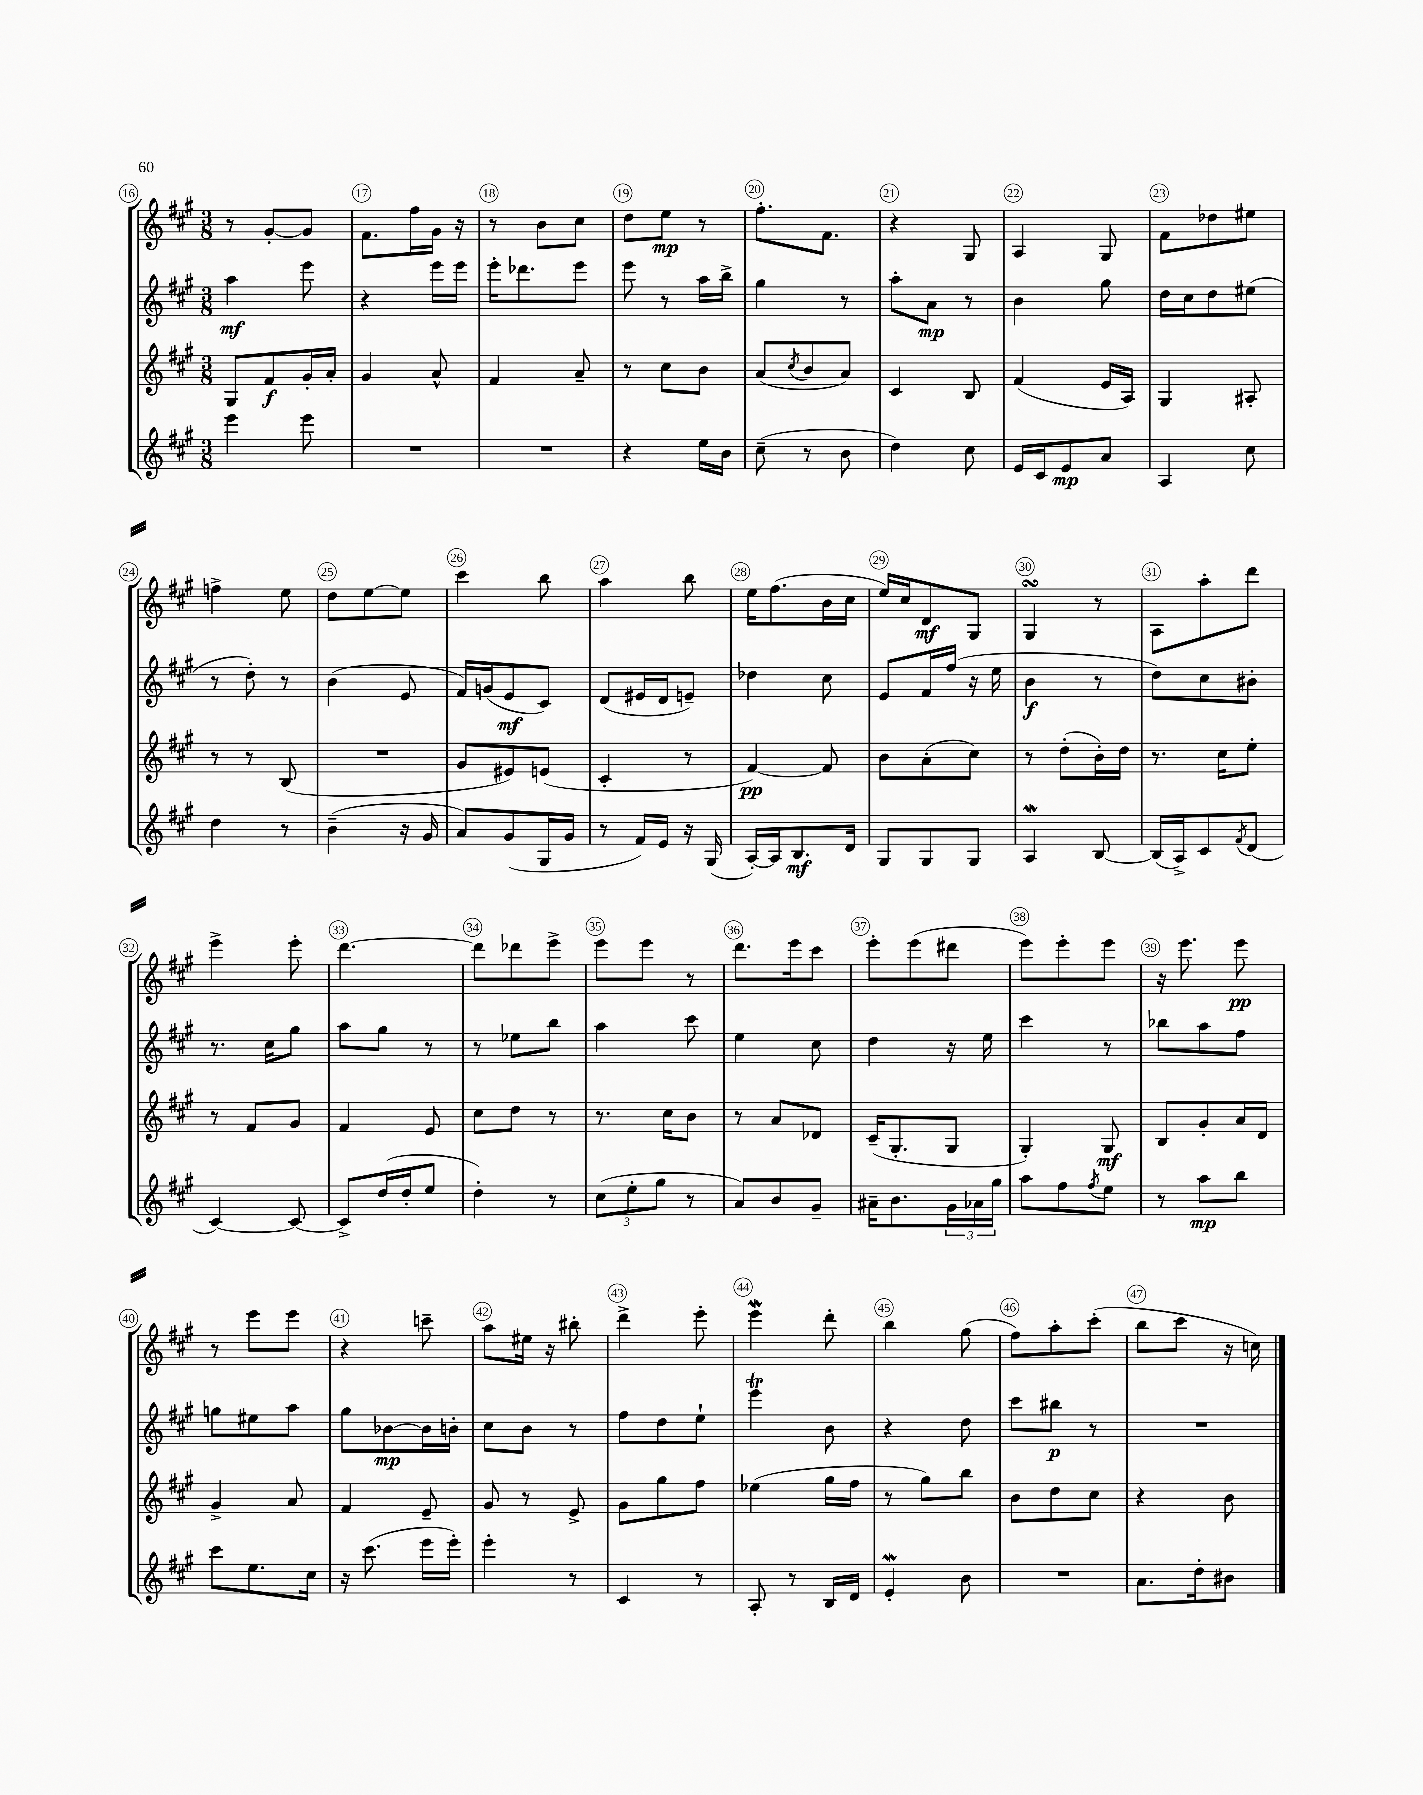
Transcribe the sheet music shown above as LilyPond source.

<<
\new StaffGroup <<
\new Staff = "s0" {
    \clef treble \key a \major \numericTimeSignature \time 3/8
    r8 gis'8~-. gis'8 |
    fis'8. fis''16 gis'16 r16 |
    r8 b'8 cis''8 |
    d''8 e''8\mp r8 |
    fis''8.-. fis'8. |
    r4 gis8 |
    a4 gis8 |
    fis'8 des''8 eis''8 |
    f''4-> e''8 |
    d''8 e''8~ e''8 |
    cis'''4 b''8 |
    a''4 b''8 |
    e''16 fis''8.( b'16 cis''16 |
    e''16) cis''16 d'8\mf gis8 |
    gis4\turn r8 |
    a8 a''8-. d'''8 |
    e'''4-> e'''8-. |
    d'''4.~ |
    d'''8 des'''8 e'''8-> |
    e'''8 e'''8 r8 |
    d'''8. e'''16 cis'''8 |
    e'''8-. e'''8( dis'''8 |
    e'''8) e'''8-. e'''8 |
    r16 e'''8. e'''8\pp |
    r8 e'''8 e'''8 |
    r4 c'''8-- |
    a''8 eis''16 r16 bis''8-. |
    d'''4-> e'''8-. |
    e'''4\mordent d'''8-. |
    b''4 gis''8( |
    fis''8) a''8-. cis'''8-.( |
    b''8 cis'''8 r16 c''16) \bar "|." |
}
\new Staff = "s1" {
    \clef treble \key a \major \numericTimeSignature \time 3/8
    a''4\mf e'''8 |
    r4 e'''16 e'''16 |
    e'''16-. des'''8. e'''8 |
    e'''8 r8 a''16 b''16-> |
    gis''4 r8 |
    a''8-. a'8\mp r8 |
    b'4 gis''8 |
    d''16 cis''16 d''8 eis''8( |
    r8 d''8-.) r8 |
    b'4( e'8 |
    fis'16) g'16( e'8\mf cis'8) |
    d'8( eis'16 d'16 e'8--) |
    des''4 cis''8 |
    e'8 fis'16 fis''16( r16 e''16 |
    b'4\f r8 |
    d''8) cis''8 bis'8-. |
    r8. cis''16 gis''8 |
    a''8 gis''8 r8 |
    r8 ees''8 b''8 |
    a''4 cis'''8 |
    e''4 cis''8 |
    d''4 r16 e''16 |
    cis'''4 r8 |
    bes''8 a''8 fis''8 |
    g''8 eis''8 a''8 |
    gis''8 bes'8~\mp bes'16 b'16-. |
    cis''8 b'8 r8 |
    fis''8 d''8 e''8-! |
    e'''4\trill b'8 |
    r4 d''8 |
    cis'''8 bis''8\p r8 |
    R4. \bar "|." |
}
\new Staff = "s2" {
    \clef treble \key a \major \numericTimeSignature \time 3/8
    gis8 fis'8\f gis'16-. a'16-. |
    gis'4 a'8-^ |
    fis'4 a'8-- |
    r8 cis''8 b'8 |
    a'8( \acciaccatura { cis''8 } b'8 a'8) |
    cis'4 b8 |
    fis'4( e'16 a16) |
    gis4 ais8-. |
    r8 r8 b8( |
    R4. |
    gis'8 eis'8) e'8( |
    cis'4-. r8 |
    fis'4~\pp) fis'8 |
    b'8 a'8-.( cis''8) |
    r8 d''8-.( b'16-.) d''16 |
    r8. cis''16 e''8-. |
    r8 fis'8 gis'8 |
    fis'4 e'8 |
    cis''8 d''8 r8 |
    r8. cis''16 b'8 |
    r8 a'8 des'8 |
    cis'16--( gis8.-. gis8 |
    gis4-.) gis8\mf |
    b8 gis'8-. a'16 d'16 |
    gis'4-> a'8 |
    fis'4 e'8-- |
    gis'8 r8 e'8-> |
    gis'8 gis''8 fis''8 |
    ees''4( gis''16 fis''16 |
    r8 gis''8) b''8 |
    b'8 d''8 cis''8 |
    r4 b'8 \bar "|." |
}
\new Staff = "s3" {
    \clef treble \key a \major \numericTimeSignature \time 3/8
    e'''4 e'''8 |
    R4. |
    R4. |
    r4 e''16 b'16 |
    cis''8--( r8 b'8 |
    d''4) cis''8 |
    e'16 cis'16 e'8\mp a'8 |
    a4 cis''8 |
    d''4 r8 |
    b'4--( r16 gis'16 |
    a'8) gis'8( gis16 gis'16 |
    r8 fis'16) e'16 r16 gis16( |
    a16~-.) a16 b8.\mf d'16 |
    gis8 gis8 gis8 |
    a4\mordent b8~ |
    b16( a16->) cis'8 \acciaccatura { fis'8 } d'8( |
    cis'4~) cis'8~ |
    cis'8-> d''16( d''16-. e''8 |
    d''4-.) r8 |
    \tuplet 3/2 { cis''8( e''8-. gis''8 } r8 |
    a'8) b'8 gis'8-- |
    ais'16-- b'8. \tuplet 3/2 { gis'16 aes'16 gis''16 } |
    a''8 fis''8 \acciaccatura { fis''8 } e''8 |
    r8 a''8\mp b''8 |
    cis'''8 e''8. cis''16 |
    r16 cis'''8.( e'''16 e'''16-.) |
    e'''4-. r8 |
    cis'4 r8 |
    a8-. r8 b16 d'16 |
    e'4-.\mordent b'8 |
    R4. |
    a'8. d''16-. bis'8 \bar "|." |
}
>>
>>
\layout { \context { \Score currentBarNumber = #16 \override BarNumber.break-visibility = ##(#f #t #t) barNumberVisibility = #all-bar-numbers-visible \override BarNumber.stencil = #(make-stencil-circler 0.1 0.3 ly:text-interface::print) } }
